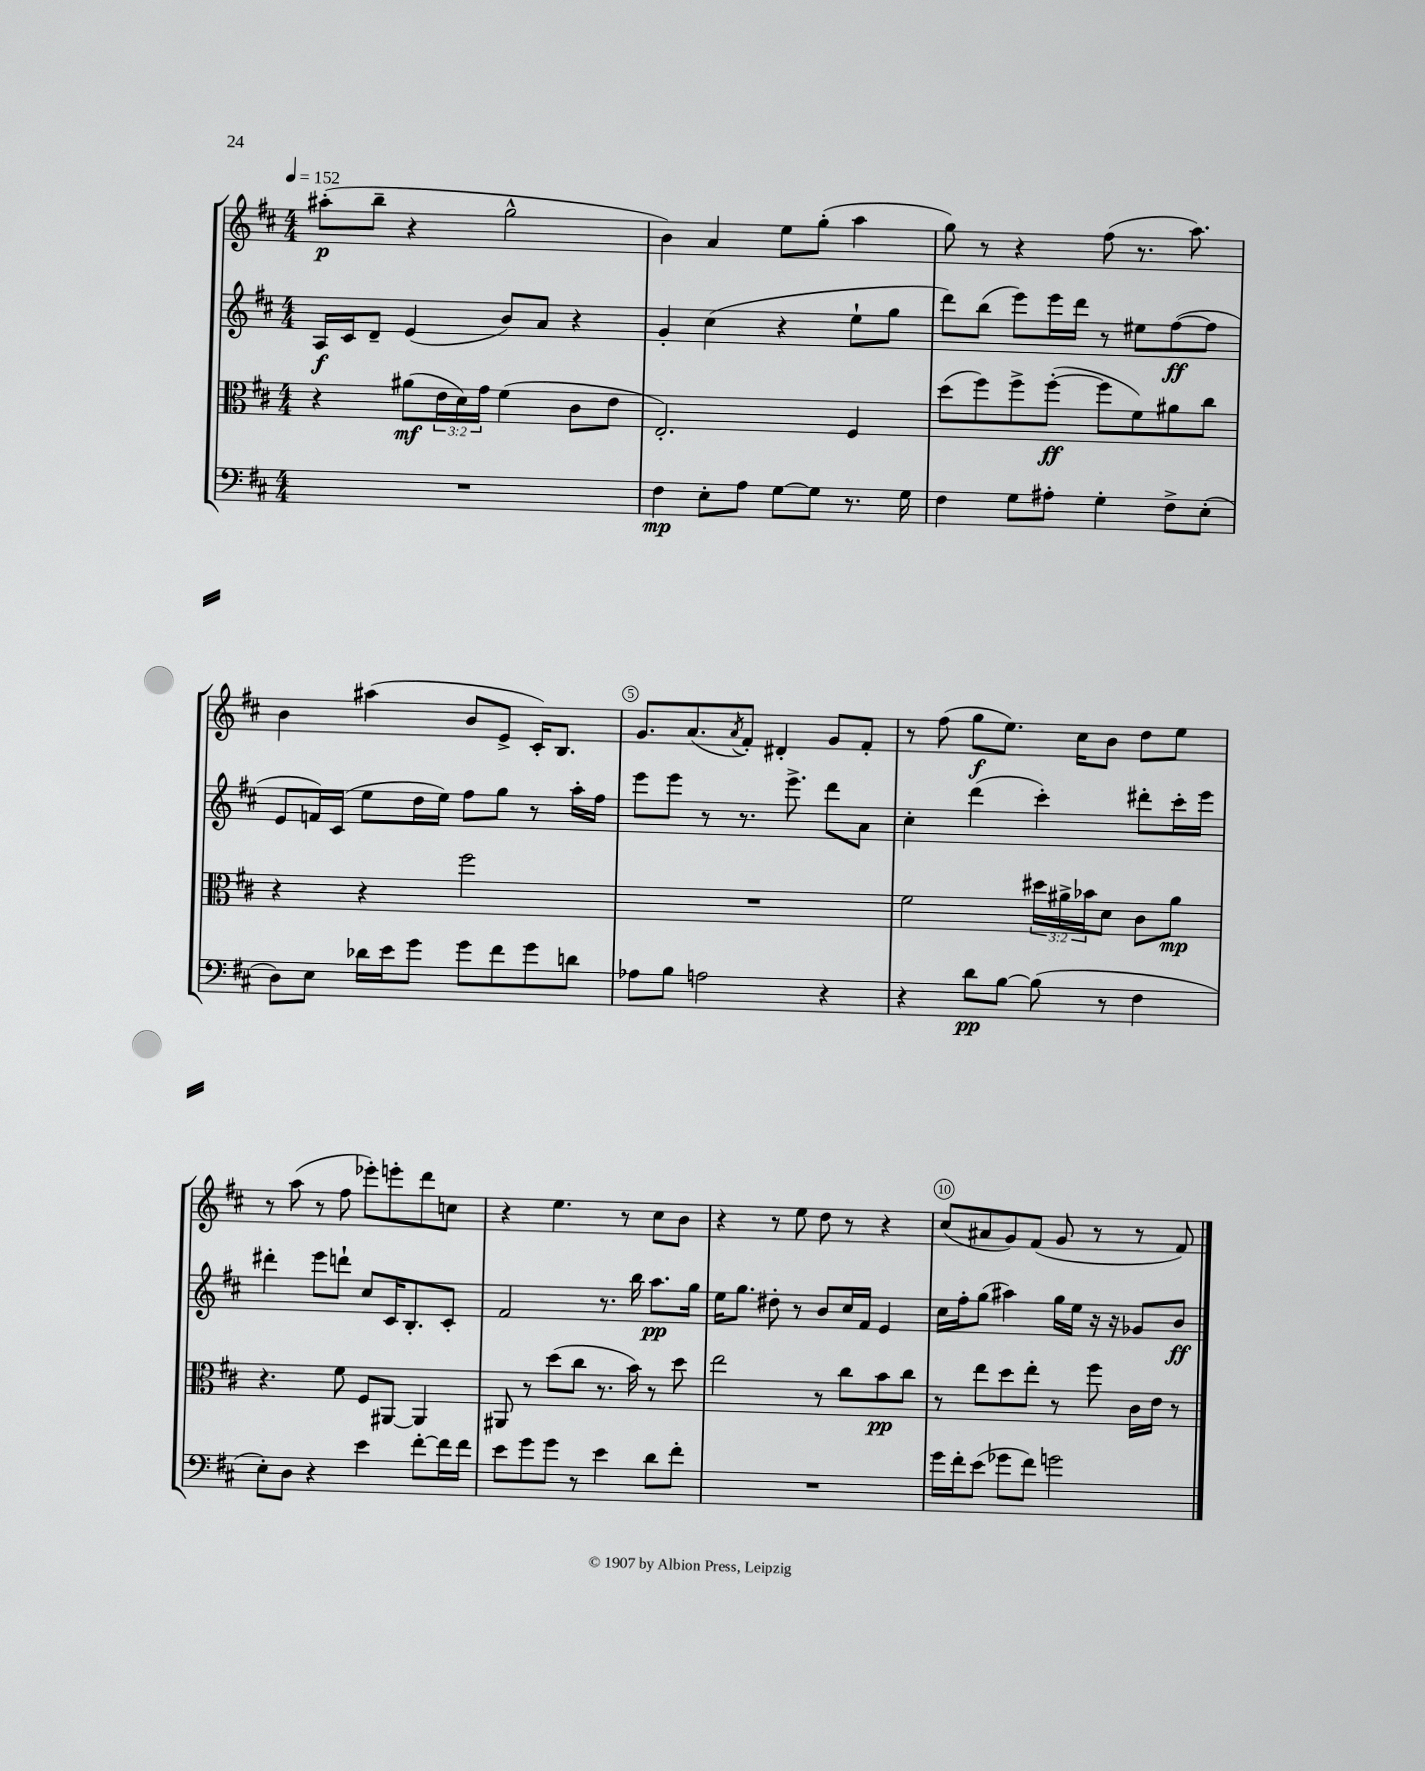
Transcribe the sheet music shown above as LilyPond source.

<<
\new StaffGroup <<
\new Staff = "s0" {
    \clef treble \key d \major \numericTimeSignature \time 4/4 \tempo 4 = 152
    ais''8-.\p( b''8-- r4 g''2-^ |
    b'4) a'4 e''8 g''8-.( a''4 |
    g''8) r8 r4 fis''8( r8. a''8.) |
    b'4 ais''4( b'8 e'8-> cis'16-.) b8. |
    g'8. a'8.( \acciaccatura { a'8 } fis'8-.) dis'4-. g'8 fis'8-. |
    r8 fis''8( g''8\f e''8.) cis''16 b'8 d''8 e''8 |
    r8 a''8( r8 fis''8 ees'''8-.) e'''8-. d'''8 c''8 |
    r4 e''4. r8 cis''8 b'8 |
    r4 r8 e''8 d''8 r8 r4 |
    cis''8( ais'8 g'8) fis'8( g'8 r8 r8 fis'8) \bar "|." |
}
\new Staff = "s1" {
    \clef treble \key d \major \numericTimeSignature \time 4/4
    a16\f cis'16 d'8-- e'4( b'8) a'8 r4 |
    g'4-. cis''4( r4 e''8-! g''8 |
    d'''8) b''8( e'''8) e'''16 d'''16 r8 eis''8 fis''8~\ff( fis''8 |
    e'8 f'16) cis'16( e''8 d''16 e''16) fis''8 g''8 r8 a''16-. fis''16 |
    e'''8 e'''8 r8 r8. e'''8.-> d'''8 a'8 |
    cis''4-. d'''4( cis'''4-.) dis'''8-. cis'''16-. e'''16 |
    dis'''4-. e'''8 d'''8-! cis''8 cis'16 b8.-. cis'8-. |
    fis'2 r8. b''16 a''8.\pp g''16 |
    e''16 g''8. dis''8-. r8 b'8 cis''16 fis'16 e'4 |
    cis''16 fis''16-. g''8( ais''4) g''16 e''16 r16 r16 ges'8 b'8\ff \bar "|." |
}
\new Staff = "s2" {
    \clef alto \key d \major \numericTimeSignature \time 4/4 \override Staff.TupletNumber.text = #tuplet-number::calc-fraction-text
    r4 ais'8\mf( \tuplet 3/2 { e'16 d'16) g'16 } fis'4( cis'8 e'8 |
    e2.-.) fis4 |
    d''8( fis''8) fis''8-> fis''8~-.\ff( fis''8 fis'8) ais'8 cis''8 |
    r4 r4 fis''2 |
    R1 |
    fis'2 \tuplet 3/2 { dis''16 ais'16-> bes'16 } d'8 cis'8 ais'8\mp |
    r4. fis'8 fis8 ais,8~ ais,4 |
    ais,8 r8 d''8( cis''8 r8. b'16) r8 d''8 |
    e''2 r8 cis''8 b'8\pp cis''8 |
    r8 e''8 d''8 e''8-. r8 fis''8 cis'16 e'16 r8 \bar "|." |
}
\new Staff = "s3" {
    \clef bass \key d \major \numericTimeSignature \time 4/4
    R1 |
    fis4\mp e8-. a8 g8~ g8 r8. g16 |
    fis4 g8 ais8-. g4-. fis8-> e8-.( |
    d8) e8 des'16 e'16 g'8 g'8 fis'8 g'8 d'8 |
    aes8 b8 a2 r4 |
    r4 d'8\pp b8~ b8( r8 fis4 |
    e8-.) d8 r4 e'4 fis'8~-. fis'16 fis'16 |
    e'8 g'8 g'8 r8 e'4 d'8 fis'8-. |
    R1 |
    g'16 fis'16-. e'8( ges'8 fis'8) g'2 \bar "|." |
}
>>
>>
\layout { \context { \Score \override BarNumber.break-visibility = ##(#f #t #t) barNumberVisibility = #(every-nth-bar-number-visible 5) \override BarNumber.stencil = #(make-stencil-circler 0.1 0.3 ly:text-interface::print) } }
